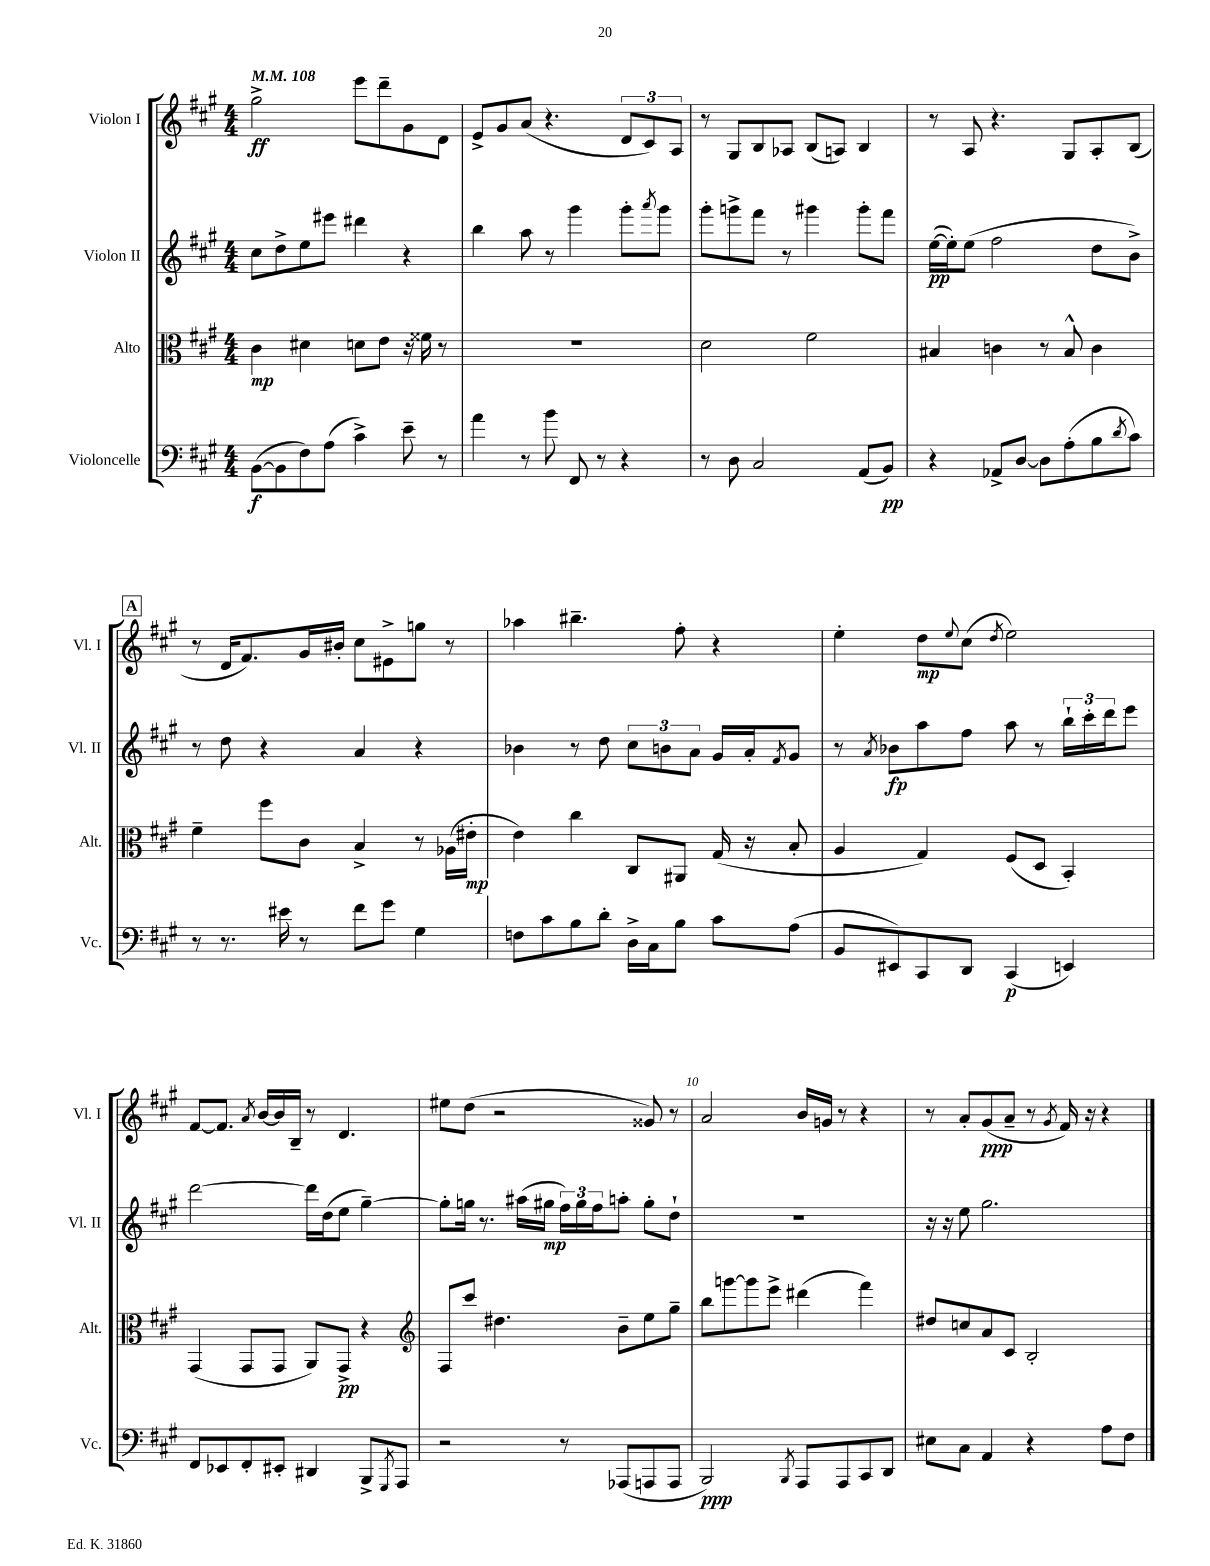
<<
\new StaffGroup <<
\new Staff = "s0" \with { instrumentName = "Violon I" shortInstrumentName = "Vl. I" } {
    \clef treble \key a \major \numericTimeSignature \time 4/4 \tempo 4 = 108
    gis''2->\ff e'''8 d'''8-- gis'8 d'8 |
    e'8-> gis'8 a'8( r4. \tuplet 3/2 { d'8 cis'8) a8 } |
    r8 gis8 b8 aes8 b8( a8) b4 |
    r8 a8 r4. gis8 a8-. b8( |
    \mark \markup { \box "A" } r8 d'16 fis'8.) gis'16 bis'16-. cis''8 eis'8-> g''8 r8 |
    aes''4 bis''4.-- fis''8-. r4 |
    e''4-. d''8\mp \appoggiatura { e''8 } cis''8( \acciaccatura { d''8 } e''2) |
    fis'8~ fis'8. \acciaccatura { a'8 } b'16~ b'16 b16-- r8 d'4. |
    eis''8 d''8( r2 gisis'8) r8 |
    a'2 b'16 g'16 r8 r4 |
    r8 a'8-. gis'8\ppp( a'8-- r8 \acciaccatura { gis'8 } fis'16) r16 r4 \bar "|." |
}
\new Staff = "s1" \with { instrumentName = "Violon II" shortInstrumentName = "Vl. II" } {
    \clef treble \key a \major \numericTimeSignature \time 4/4
    cis''8 d''8-> e''8 eis'''8 dis'''4 r4 |
    b''4 a''8 r8 gis'''4 gis'''8-. \acciaccatura { a'''8 } gis'''8 |
    gis'''8-. g'''8-> fis'''8 r8 gis'''4 gis'''8-. fis'''8 |
    e''16~\pp( e''16-.) e''8( fis''2 d''8 b'8->) |
    \mark \markup { \box "A" } r8 d''8 r4 a'4 r4 |
    bes'4 r8 d''8 \tuplet 3/2 { cis''8 b'8 a'8 } gis'16 a'16-. \acciaccatura { fis'8 } gis'8 |
    r8 \acciaccatura { a'8 } bes'8\fp a''8 fis''8 a''8 r8 \tuplet 3/2 { b''16-! cis'''16-. d'''16 } e'''8 |
    d'''2~ d'''16 d''16( e''8 gis''4~--) |
    gis''8-. g''16 r8. ais''16( gis''16\mp \tuplet 3/2 { fis''16) gis''16 fis''16 } a''8-. gis''8-. d''8-! |
    R1 |
    r16 r16 e''8 gis''2. \bar "|." |
}
\new Staff = "s2" \with { instrumentName = "Alto" shortInstrumentName = "Alt." } {
    \clef alto \key a \major \numericTimeSignature \time 4/4
    cis'4\mp dis'4 d'8 e'8 r16 fisis'16 r8 |
    R1 |
    d'2 fis'2 |
    bis4 c'4 r8 bis8-^ c'4 |
    \mark \markup { \box "A" } fis'4-- fis''8 cis'8 b4-> r8 aes16( eis'16-.\mp |
    e'4) cis''4 cis8 ais,8 gis16( r16 b8-. |
    a4 gis4) fis8( d8 b,4-.) |
    gis,4( gis,8 gis,8 a,8) gis,8->\pp r4 |
    \clef treble fis8 cis'''8 dis''4. b'8-- e''8 gis''8-- |
    b''8 g'''8~ g'''8 e'''8-> dis'''4( fis'''4) |
    dis''8 c''8 a'8 cis'8 b2-. \bar "|." |
}
\new Staff = "s3" \with { instrumentName = "Violoncelle" shortInstrumentName = "Vc." } {
    \clef bass \key a \major \numericTimeSignature \time 4/4
    b,8~\f( b,8 fis8) a8( cis'4->) e'8-- r8 |
    a'4 r8 b'8 fis,8 r8 r4 |
    r8 d8 cis2 a,8( b,8\pp) |
    r4 aes,8-> d8~ d8 a8-.( b8 \acciaccatura { d'8 } cis'8) |
    \mark \markup { \box "A" } r8 r8. eis'16 r8 fis'8 gis'8 gis4 |
    f8 cis'8 b8 d'8-. d16-> cis16 b8 cis'8 a8( |
    b,8 eis,8) cis,8 d,8 cis,4\p( e,4) |
    fis,8 ees,8 fis,8-. eis,8-. dis,4 b,,8-> \acciaccatura { gis,,8 } a,,8 |
    r2 r8 aes,,8( a,,8 a,,8 |
    b,,2\ppp) \acciaccatura { b,,8 } a,,8 a,,8 cis,8 d,8 |
    eis8 cis8 a,4 r4 a8 fis8 \bar "|." |
}
>>
>>
\layout { \context { \Score \override BarNumber.break-visibility = ##(#f #t #t) barNumberVisibility = #(every-nth-bar-number-visible 5) } }
